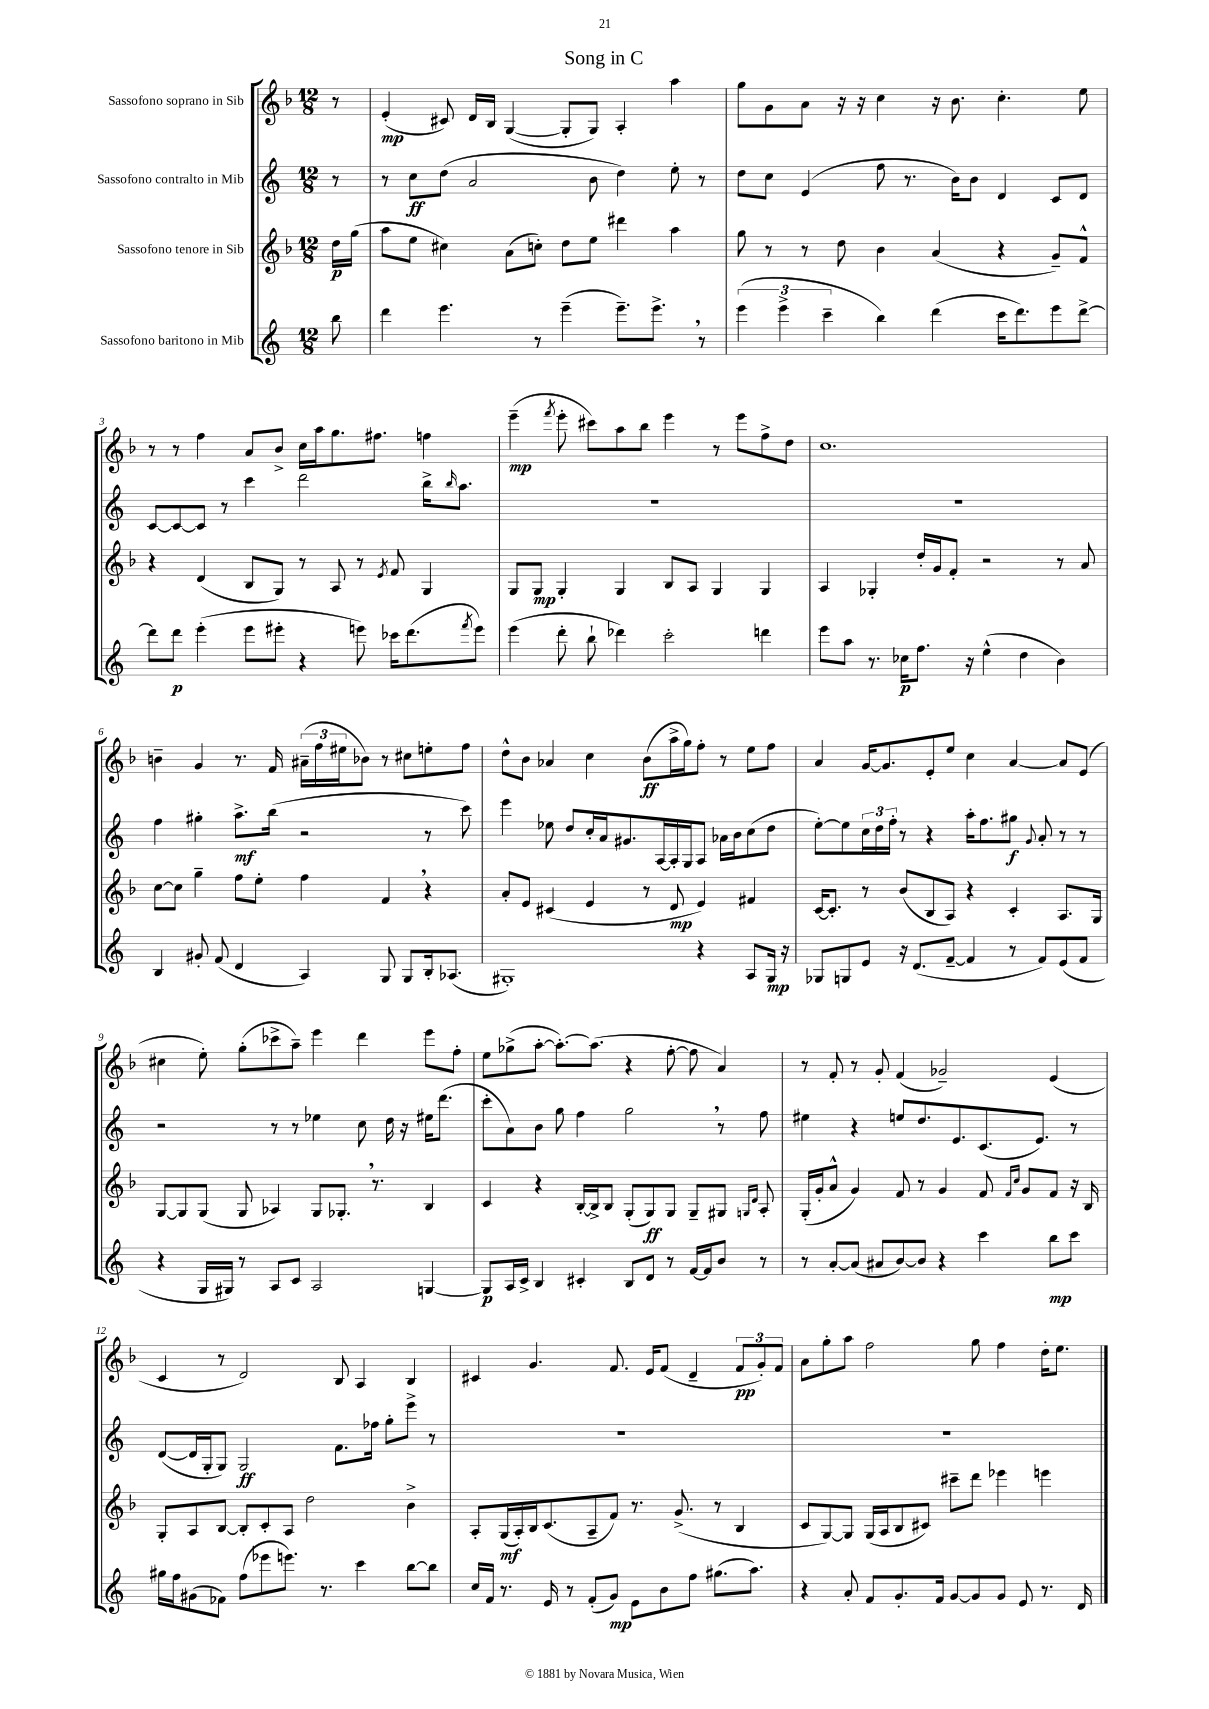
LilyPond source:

\header { title = "Song in C" }
<<
\new StaffGroup <<
\new Staff = "s0" \with { instrumentName = "Sassofono soprano in Sib" } {
    \clef treble \key f \major \numericTimeSignature \time 12/8 \partial 8
    r8 |
    e'4-.\mp( cis'8) d'16 bes16 g4~( g8-. g8) a4-. a''4 |
    g''8 g'8 a'8 r16 r16 c''4 r16 bes'8. c''4.-. e''8 |
    r8 r8 f''4 a'8 bes'8-> c''16 a''16 g''8. fis''8. f''4 |
    e'''4--\mp( \acciaccatura { f'''8 } e'''8-. cis'''8) a''8 bes''8 e'''4 r8 e'''8 f''8-> d''8 |
    c''1. |
    b'4-- g'4 r8. f'16 \tuplet 3/2 { ais'16--( f''16 eis''16 } bes'8) r8 cis''8 e''8-. f''8 |
    d''8-^ bes'8 aes'4 c''4 bes'8\ff( a''16-> g''16) f''8-. r8 e''8 f''8 |
    a'4 g'16~ g'8. e'8-. e''8 c''4 a'4~ a'8 e'8( |
    cis''4 e''8-.) g''8-.( ces'''8-> a''8--) e'''4 d'''4 e'''8 f''8-. |
    e''8 ges''8->( a''8~-. a''8.~-.) a''8.( r4 f''8~-. f''8 a'4) |
    r8 f'8-. r8 g'8-. f'4( ges'2--) e'4( |
    c'4 r8 d'2) bes8 a4 bes4 |
    cis'4 g'4. f'8. e'16 f'8( d'4-- \tuplet 3/2 { f'8\pp g'8-.) f'8 } |
    a'8 g''8-. a''8 f''2 g''8 f''4 d''16-. e''8. \bar "|." |
}
\new Staff = "s1" \with { instrumentName = "Sassofono contralto in Mib" } {
    \clef treble \key c \major \numericTimeSignature \time 12/8 \partial 8
    r8 |
    r8 c''8\ff d''8( a'2 b'8 d''4) e''8-. r8 |
    d''8 c''8 e'4( f''8 r8. b'16) b'8 d'4 c'8 d'8 |
    c'8~ c'8~ c'8 r8 c'''4 d'''2 b''16-> \grace { b''16 } a''8. |
    R1. |
    R1. |
    f''4 gis''4-. a''8.->\mf b''16( r2 r8 c'''8) |
    e'''4 ees''8 d''8 c''16-. a'16 gis'8. a16~ a16-. g16 a8 aes'16 b'16 c''8( d''8 |
    e''8~-.) e''8 \tuplet 3/2 { c''16 d''16 f''16-. } r8 r4 a''16-. f''8. gis''8\f \appoggiatura { g'8 } a'8-. r8 r8 |
    r2 r8 r8 ees''4 c''8 d''16 r16 eis''16 d'''8.( |
    c'''8-. a'8) b'8 g''8 f''4 g''2 \breathe r8 f''8 |
    eis''4 r4 e''8 d''8. e'8. c'8.( e'8.) r8 |
    d'8~( d'16 g16-. g8) g2\ff f'8. fes''16 g''8-. e'''8-> r8 |
    R1. |
    R1. \bar "|." |
}
\new Staff = "s2" \with { instrumentName = "Sassofono tenore in Sib" } {
    \clef treble \key f \major \numericTimeSignature \time 12/8 \partial 8
    d''16\p g''16( |
    a''8 e''8 cis''4) a'8( c''8-.) d''8 e''8 dis'''4 a''4 |
    g''8 r8 r8 d''8 bes'4 a'4( r4 g'8--) f'8-^ |
    r4 d'4( bes8 g8) r8 a8 r8 \acciaccatura { e'8 } f'8 g4 |
    g8 g8\mp g4-. g4 bes8 a8 g4 g4 |
    a4 ges4-. d''16-. g'16 f'8-. r2 r8 a'8 |
    c''8~ c''8 g''4-- f''8 e''8-. f''4 f'4 \breathe r4 |
    a'8-. e'8 cis'4( e'4 r8 d'8\mp e'4) fis'4 |
    c'16~ c'8.-. r8 bes'8( bes8 a8) r4 c'4-. a8. g16 |
    g8~ g8 g8( g8 aes4) g8 ges8.-. \breathe r8. bes4 |
    c'4 r4 bes16~-. bes16-> bes8 g8-.( g8\ff) g8 g8-- gis8 \grace { g16 d'16 } a8-. |
    g16-.( g'16-. a'8-^ g'4) f'8 r8 g'4 f'8 \grace { f'16 c''16 } g'8 f'8 r16 bes16 |
    g8-. a8 bes8~ bes8-. c'8-. a8 d''2 bes'4-> |
    a8-. g16\mf( a16-.) bes16 c'8.( a8-- f'8) r8. g'8.->( r8 bes4 |
    c'8 g8~) g8 g16( a16 bes8 cis'8) cis'''8-- d'''8 ees'''4 e'''4 \bar "|." |
}
\new Staff = "s3" \with { instrumentName = "Sassofono baritono in Mib" } {
    \clef treble \key c \major \numericTimeSignature \time 12/8 \partial 8
    b''8 |
    d'''4 e'''4. r8 e'''4--( e'''8.--) e'''8.-> \breathe r8 |
    \tuplet 3/2 { e'''4( e'''4-> c'''4-- } b''4) d'''4( c'''16 d'''8.) e'''8 d'''8~-> |
    d'''8 d'''8\p e'''4-.( e'''8 eis'''8-. r4 e'''8) ces'''16 d'''8.( \acciaccatura { f'''8 } e'''8) |
    e'''4( d'''8-. b''8-! des'''4) c'''2-. d'''4 |
    e'''8 a''8 r8. ces''16\p f''8. r16 e''4-^( d''4 b'4) |
    b4 gis'8-. f'8( d'4 a4) g8 g8 b16-. aes8.( |
    gis1-.) r4 a8 gis16\mp r16 |
    ges8 g8 e'8 r16 d'8.( f'8~-- f'4 r8 f'8) e'8( f'8 |
    r4 g16 gis16) r8 a8 c'8 a2 g4~ |
    g8\p a16 c'16-> b4 cis'4-. b8 d'8 r8 f'16~ f'16 b'8 r8 |
    r8 a'8~-. a'8( ais'8 b'8~) b'8 r4 c'''4 b''8\mp c'''8 |
    gis''16 f''16 gis'8( fes'8) f''8( ees'''8 e'''8.) r8. c'''4 b''8~ b''8 |
    c''16 f'16 r8. e'16 r8 f'8-.( g'8\mp) e'8 b'8 f''8 gis''8.( a''8.) |
    r4 a'8-. f'8 g'8.-. f'16 g'8~ g'8 g'8 e'8 r8. d'16 \bar "|." |
}
>>
>>
